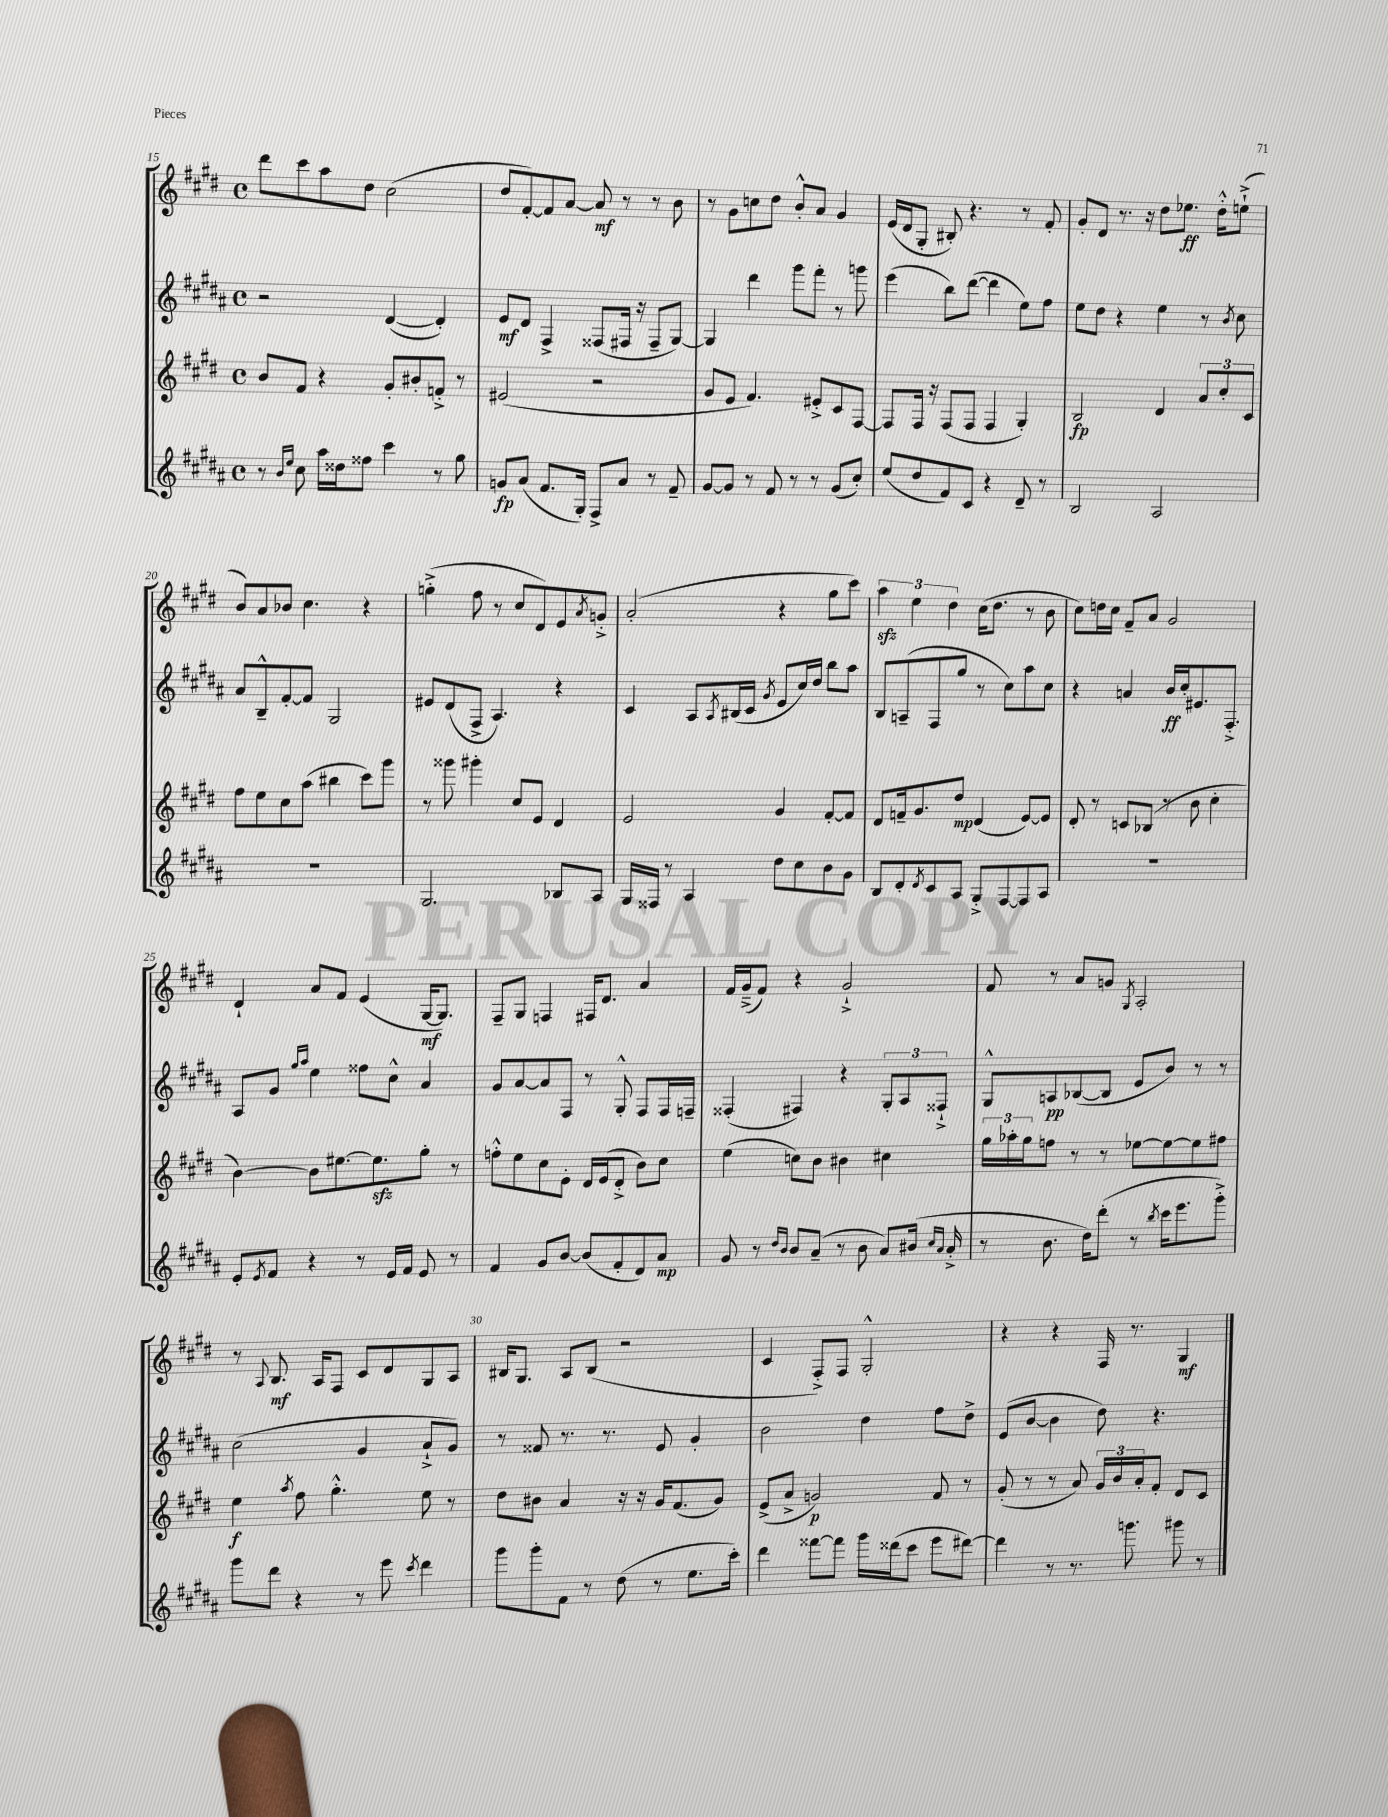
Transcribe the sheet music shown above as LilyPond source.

<<
\new StaffGroup <<
\new Staff = "s0" {
    \clef treble \key e \major \defaultTimeSignature \time 4/4
    dis'''8 cis'''8 a''8 dis''8 cis''2( |
    dis''8 fis'8~-.) fis'8 a'8~ a'8\mf r8 r8 b'8 |
    r8 gis'8 c''8 dis''8 b'8-.-^ a'8 gis'4 |
    e'16( dis'16 gis8-. bis8-.) r4. r8 fis'8-. |
    gis'8-. dis'8 r8. r16 dis''8 ees''8.\ff dis''16-.-^ e''8-!->( |
    b'8) a'8 bes'8 cis''4. r4 |
    g''4-.->( fis''8 r8 cis''8 dis'8) e'8 \acciaccatura { a'8 } g'8-.-> |
    a'2-.( r4 gis''8 cis'''8) |
    \tuplet 3/2 { a''4\sfz e''4 dis''4 } cis''16( dis''8. r8 b'8 |
    cis''8) d''16 cis''16 fis'8-- a'8 gis'2 |
    dis'4-! a'8 fis'8 e'4( gis16~\mf gis8.) |
    fis8-- gis8 f4 fis16 dis'8. a'4 |
    fis'16 gis'16--->( fis'8) r4 gis'2-!-> |
    fis'8 r8 a'8 g'8 \acciaccatura { gis8 } a2-. |
    r8 \appoggiatura { a8 } b8.\mf a16 fis8 cis'8 dis'8 gis8 a8 |
    bis16 gis8. a8 bis8( r2 |
    cis'4 fis8-.->) fis8 gis2-.-^ |
    r4 r4 fis16 r8. gis4\mf \bar "|." |
}
\new Staff = "s1" {
    \clef treble \key b \major \defaultTimeSignature \time 4/4
    r2 dis'4~( dis'4-.) |
    e'8\mf dis'8 fis4-> fisis8( fis16 r16 fis8-- gis8~) |
    gis4 dis'''4 gis'''8 fis'''8-. r8 g'''8 |
    e'''4( b''8) dis'''8~( dis'''4 e''8) fis''8 |
    e''8 dis''8 r4 e''4 r8 \acciaccatura { b'8 } cis''8 |
    ais'8 b8---^ fis'8~-. fis'8 gis2 |
    eis'8 dis'8( fis8-> ais4.) r4 |
    cis'4 ais8 \acciaccatura { ais8 } bis16( cis'16 \acciaccatura { gis'8 } e'8 cis''16) dis''16 b''8 ais''8 |
    b8 a8--( fis8 gis''8 r8 cis''8) ais''8 cis''8 |
    r4 a'4 b'16\ff cis''16-. eis'8. fis8.-.-> |
    ais8 gis'8 \grace { gis''16 ais''16 } e''4 fisis''8 cis''8-^ ais'4 |
    gis'8 ais'8~ ais'8 fis8 r8 gis8-.-^ fis8 fis16 f16-- |
    fisis4-.( fis4) r4 \tuplet 3/2 { gis8-. ais8 fisis8-!-> } |
    gis8-^ a8\pp bes8~( bes8 e'8 b'8) r8 r8 |
    cis''2( gis'4 ais'8-!-> gis'8) |
    r8 fisis'8 r8. r8. e'8 gis'4-. |
    b'2 dis''4 fis''8 dis''8-> |
    e'8( b'8~ b'4 dis''8) r4. \bar "|." |
}
\new Staff = "s2" {
    \clef treble \key e \major \defaultTimeSignature \time 4/4
    b'8 fis'8 r4 gis'8-. bis'8-. f'8-.-> r8 |
    eis'2( r2 |
    gis'8 e'8 fis'4.) eis'8-.-> cis'8 fis8~ |
    fis8 fis16 r16 fis8( fis8 fis4 gis4-.) |
    b2\fp dis'4 \tuplet 3/2 { a'8 cis''8-. cis'8 } |
    fis''8 e''8 cis''8 a''8( bis''4 cis'''8) gis'''8 |
    r8 gisis'''8 gis'''4-. cis''8 e'8 dis'4 |
    e'2 gis'4 fis'8~-. fis'8 |
    dis'8 f'16-- gis'8. dis''8\mp dis'4( e'8~) e'8 |
    dis'8-. r8 c'8 bes8( r8 b'8 cis''4-. |
    b'4~) b'8 eis''8.~ eis''8.\sfz gis''8-. r8 |
    f''8-.-^ e''8 cis''8 e'8-. dis'16 e'16( dis'8-.-> b'8) cis''8 |
    e''4( c''8) b'8 bis'4 cis''4 |
    \tuplet 3/2 { gis''16 aes''16-. gis''16 } f''8 r8 r8 ees''8~ ees''8~ ees''8 fis''8 |
    e''4\f \acciaccatura { a''8 } fis''8 gis''4.-.-^ e''8 r8 |
    dis''8 bis'8 a'4 r16 r16 gis'16 fis'8.( gis'8) |
    e'8->( a'8-> g'2\p) fis'8 r8 |
    gis'8-.( r8 r8 a'8) \tuplet 3/2 { gis'16 b'16 a'16-. } fis'8-. dis'8 cis'8 \bar "|." |
}
\new Staff = "s3" {
    \clef treble \key b \major \defaultTimeSignature \time 4/4
    r8 \grace { b'16 e''16 } cis''8 ais''16 disis''16 fisis''8 cis'''4 r8 gis''8 |
    g'8\fp ais'8( fis'8. gis16-.) fis8-> ais'8 r8 fis'8-- |
    gis'8~ gis'8 r8 fis'8 r8 r8 gis'8( cis''8-.) |
    e''8( dis''8 fis'8) cis'8 r4 dis'8-- r8 |
    b2 ais2 |
    R1 |
    gis2. bes8 ais8 |
    gis16 fisis16 r8 ais4 dis''8 cis''8 b'8 gis'8 |
    b8 dis'8-. \acciaccatura { dis'8 } cis'8 ais8 gis8-.-> fis8~ fis8 ais8 |
    R1 |
    e'8-. \acciaccatura { e'8 } fis'8 r4 r8 e'16 fis'16 e'8 r8 |
    fis'4 gis'8 b'8~ b'8( fis'8-. dis'8) ais'8\mp |
    gis'8 r8 \grace { dis''16 b'16 } b'8 ais'8--( r8 b'8 ais'8) bis'16( \grace { cis''16 ais'16 } ais'16-.-> |
    r8 b'8. dis''16) dis'''8-.( r8 \acciaccatura { b''8 } cis'''16 e'''8. gis'''8-.->) |
    gis'''8 dis'''8 r4 r8 e'''8 \acciaccatura { cis'''8 } dis'''4 |
    gis'''8 gis'''8-. fis'8 r8 dis''8( r8 e''8. cis'''16-.) |
    dis'''4 fisis'''8~ fisis'''8 gis'''16 disis'''16( cis'''8 e'''8 dis'''8~) |
    dis'''4 r8 r8. g'''8. gis'''8 r8 \bar "|." |
}
>>
>>
\layout { \context { \Score currentBarNumber = #15 \override BarNumber.break-visibility = ##(#f #t #t) barNumberVisibility = #(every-nth-bar-number-visible 5) } }
